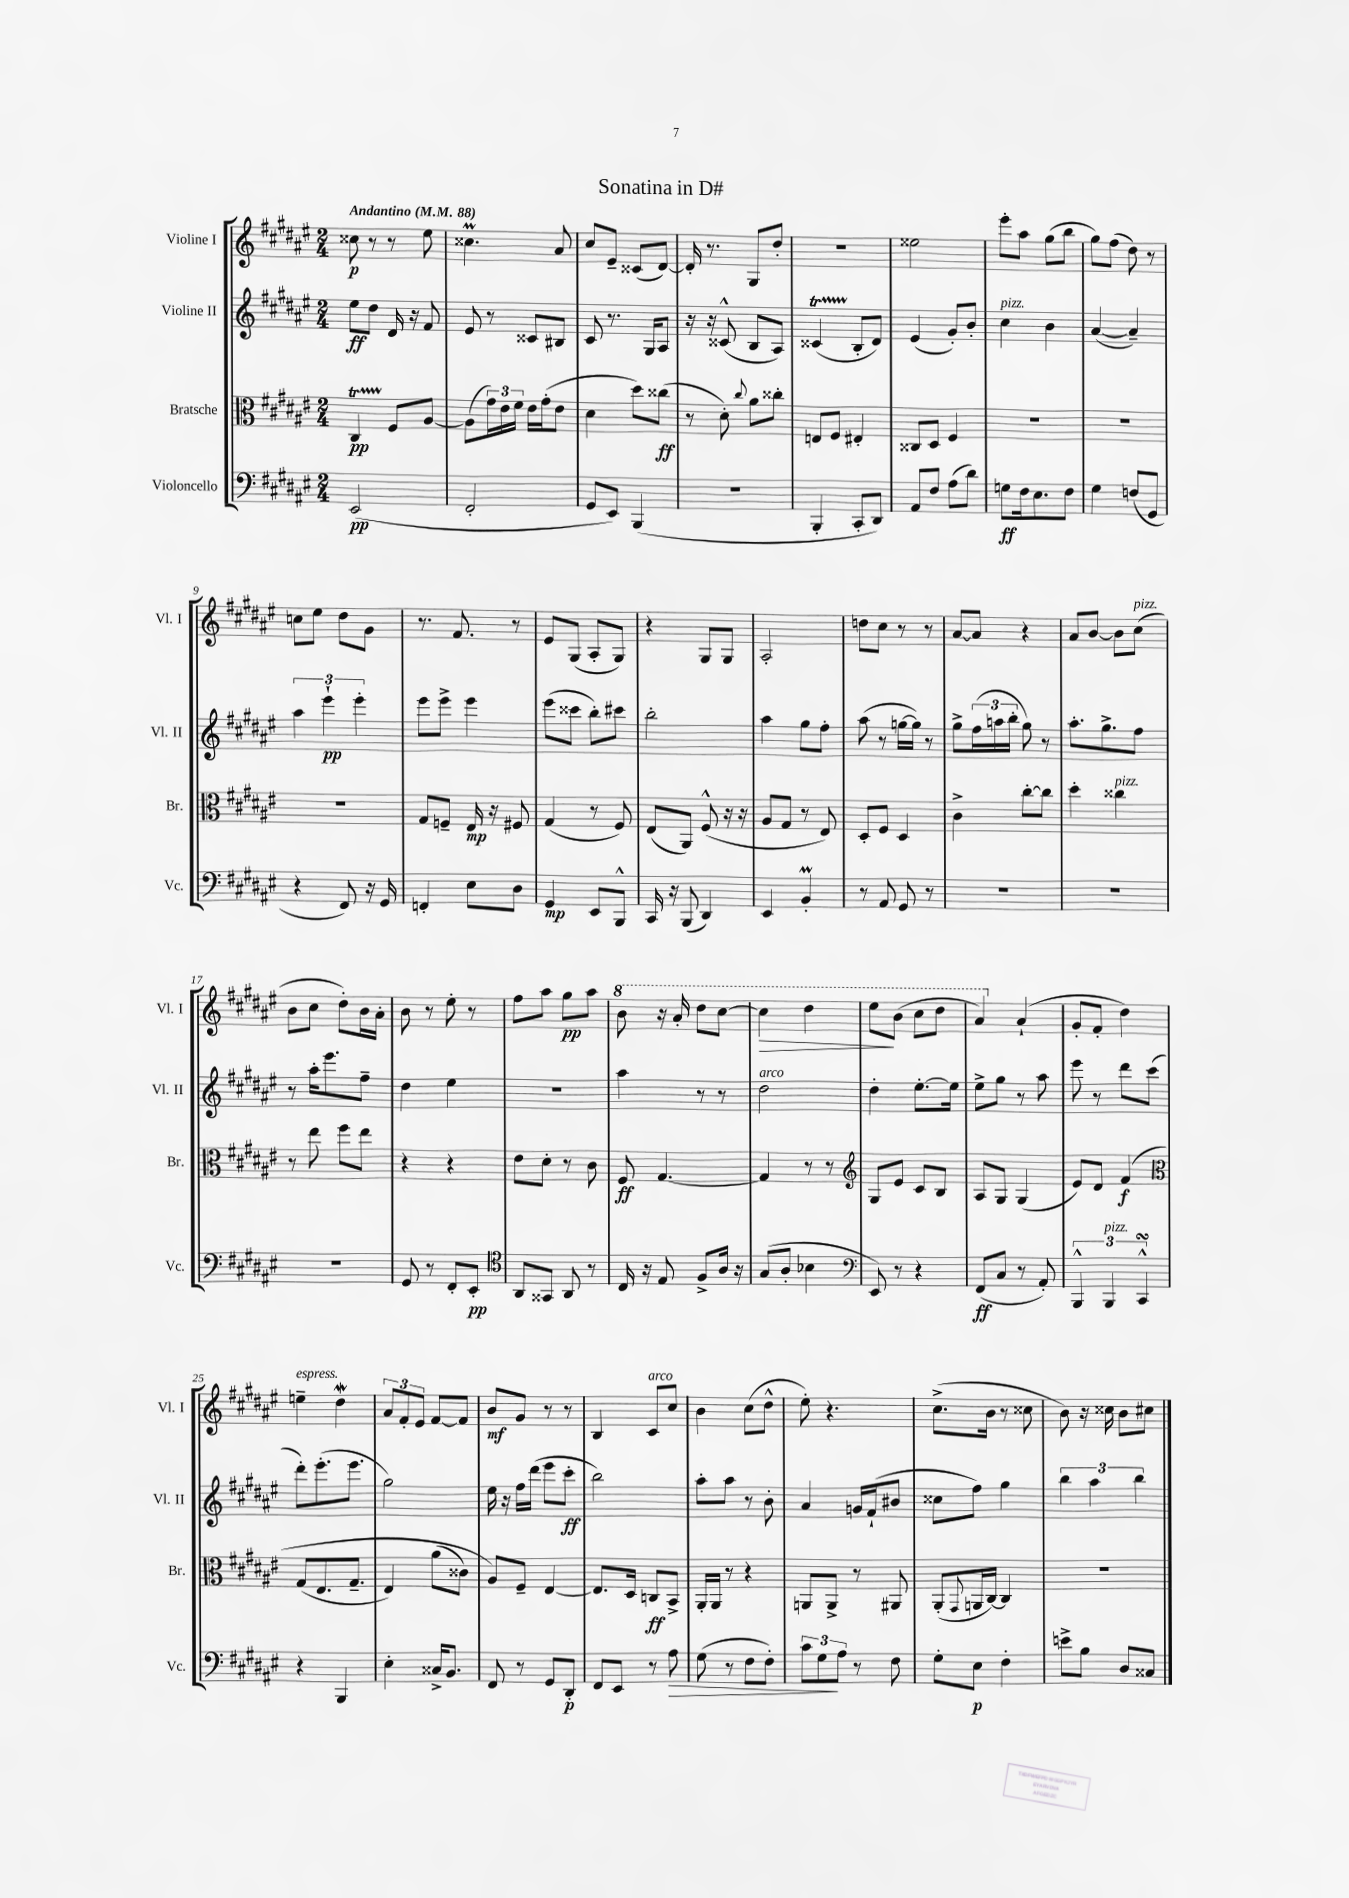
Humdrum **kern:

**kern	**dynam	**kern	**dynam	**kern	**dynam	**kern	**dynam
*part4	*part4	*part3	*part3	*part2	*part2	*part1	*part1
*staff4	*staff4	*staff3	*staff3	*staff2	*staff2	*staff1	*staff1
*I"Violoncello	*	*I"Bratsche	*	*I"Violine II	*	*I"Violine I	*
*I'Vc.	*	*I'Br.	*	*I'Vl. II	*	*I'Vl. I	*
*clefF4	*	*clefC3	*	*clefG2	*	*clefG2	*
*k[f#c#g#d#a#e#]	*	*k[f#c#g#d#a#e#]	*	*k[f#c#g#d#a#e#]	*	*k[f#c#g#d#a#e#]	*
*M2/4	*	*M2/4	*	*M2/4	*	*M2/4	*
*MM88	*	*MM88	*	*MM88	*	*MM88	*
=1	=1	=1	=1	=1	=1	=1	=1
!	!	!	!	!	!	!LO:TX:a:B:t=Andantino	!
(2EE#/	pp	4C#T/	pp	8ee#\L	ff	8cc##X\	p
.	.	.	.	8dd#\J	.	8r	.
.	.	8F#/L	.	16d#/	.	8r	.
.	.	.	.	16r	.	.	.
.	.	[8A#/J	.	8f#/	.	8ee#\	.
=2	=2	=2	=2	=2	=2	=2	=2
2FF#'/	.	(8A#\L]	.	8e#/	.	4.cc##Xm\	.
.	.	24g#\L)	.	8r	.	.	.
.	.	24e#\	.	.	.	.	.
.	.	24f#\JJ	.	.	.	.	.
.	.	16e#\LL	.	8c##X/L	.	.	.
.	.	(16g#'\J	.	.	.	.	.
.	.	8e#\J	.	8B#X/J	.	8a#/	.
=3	=3	=3	=3	=3	=3	=3	=3
8GG#/L	.	4d#\	.	8c#/	.	8cc#/L	.
8EE#/J)	.	.	.	8.r	.	8e#~/J	.
(4BBB/	.	8dd#\L)	.	.	.	(8c##X/L	.
.	.	.	.	16G#/KL	.	.	.
.	.	(8cc##X\J	ff	8A#/J	.	[8d#/J)	.
=4	=4	=4	=4	=4	=4	=4	=4
2r	.	8r	.	16r	.	16d#'/]	.
.	.	.	.	16r	.	8.r	.
.	.	8d#'\)	.	(8c##X^^/	.	.	.
.	.	8qqcc#/	.	.	.	.	.
.	.	8a#\L	.	8B/L	.	8G#/L	.
.	.	8cc##X'\J	.	8A#/J)	.	8dd#'/J	.
=5	=5	=5	=5	=5	=5	=5	=5
4BBB'/	.	8En/L	.	(4c##Xt/	.	2r	.
.	.	8F#/J	.	.	.	.	.
8CC#'/L	.	4E#X'/	.	8B'/L	.	.	.
8DD#/J)	.	.	.	8d#/J)	.	.	.
=6	=6	=6	=6	=6	=6	=6	=6
8AA#/L	.	8C##X/L	.	(4e#/	.	2ee##X\	.
8F#/J	.	8D#/J	.	.	.	.	.
(8A#\L	.	4F#/	.	8g#'/L)	.	.	.
8d#\J)	.	.	.	8b'/J	.	.	.
=7	=7	=7	=7	=7	=7	=7	=7
!	!	!	!	!LO:TX:a:i:t=pizz.	!	!	!
8Gn\L	ff	2r	.	4cc#\	.	8eee#'\L	.
16F#\k	.	.	.	.	.	8aa#\J	.
8.E#\	.	.	.	.	.	.	.
.	.	.	.	4b\	.	(8gg#\L	.
8F#\J	.	.	.	.	.	8bb\J	.
=8	=8	=8	=8	=8	=8	=8	=8
4G#\	.	2r	.	([4a#/	.	8gg#\L)	.
.	.	.	.	.	.	(8ff#\J	.
(8Fn/L	.	.	.	4a#~/])	.	8dd#\)	.
8GG#/J	.	.	.	.	.	8r	.
!!LO:LB:g=z
=9	=9	=9	=9	=9	=9	=9	=9
4r	.	2r	.	6aa#\	.	8ccn\L	.
.	.	.	.	.	.	8ee#\J	.
.	.	.	.	6eee#`\	pp	.	.
8FF#/)	.	.	.	.	.	8dd#\L	.
.	.	.	.	6eee#'\	.	.	.
16r	.	.	.	.	.	8g#\J	.
16GG#/	.	.	.	.	.	.	.
=10	=10	=10	=10	=10	=10	=10	=10
4FFn'/	.	8G#/L	.	8eee#\L	.	8.r	.
.	.	8Fn~/J	.	8eee#^\J	.	.	.
.	.	.	.	.	.	8.f#/	.
8E#\L	.	16E#/	mp	4eee#\	.	.	.
.	.	16r	.	.	.	.	.
8D#\J	.	8F#X/	.	.	.	8r	.
=11	=11	=11	=11	=11	=11	=11	=11
4GG#/	mp	(4G#/	.	(8eee#\L	.	8e#/L	.
.	.	.	.	8ccc##X\J	.	(8G#/J	.
8EE#/L	.	8r	.	8bb'\L)	.	8A#'/L	.
8BBB^^/J	.	8F#/)	.	8ccc#X\J	.	8G#/J)	.
=12	=12	=12	=12	=12	=12	=12	=12
16CC#/	.	(8E#/L	.	2bb'\	.	4r	.
16r	.	.	.	.	.	.	.
(8BBB/	.	8AA#/J)	.	.	.	.	.
4DD#/)	.	(8F#^^/	.	.	.	8G#/L	.
.	.	16r	.	.	.	8G#/J	.
.	.	16r	.	.	.	.	.
=13	=13	=13	=13	=13	=13	=13	=13
4EE#/	.	8A#/L	.	4aa#\	.	2A#'/	.
.	.	8G#/J	.	.	.	.	.
4BBM'/	.	8r	.	8gg#\L	.	.	.
.	.	8E#/)	.	8ff#'\J	.	.	.
=14	=14	=14	=14	=14	=14	=14	=14
8r	.	8D#'/L	.	(8aa#\	.	8ddn\L	.
8AA#/	.	8F#/J	.	8r	.	8cc#\J	.
8GG#/	.	4D#/	.	[16ggn\LL	.	8r	.
.	.	.	.	16gg\JJ])	.	.	.
8r	.	.	.	8r	.	8r	.
=15	=15	=15	=15	=15	=15	=15	=15
2r	.	4c#^\	.	8gg#^\L	.	[8a#/L	.
.	.	.	.	(24ff#\L	.	8a#/J]	.
.	.	.	.	24aan\	.	.	.
.	.	.	.	24bb'\JJ	.	.	.
.	.	[8cc#'\L	.	8gg#\)	.	4r	.
.	.	8cc#\J]	.	8r	.	.	.
=16	=16	=16	=16	=16	=16	=16	=16
2r	.	4dd#'\	.	8.aa#'\L	.	8a#/L	.
.	.	.	.	.	.	[8b/J	.
.	.	.	.	8.gg#^\	.	.	.
!	!	!LO:TX:a:i:t=pizz.	!	!	!	!	!
.	.	4cc##X\	.	.	.	8b\L]	.
!	!	!	!	!	!	!LO:TX:a:i:t=pizz.	!
.	.	.	.	8ff#\J	.	(8cc#\J	.
!!LO:LB:g=z
=17	=17	=17	=17	=17	=17	=17	=17
2r	.	8r	.	8r	.	8b\L	.
.	.	8ee#\	.	16aa#'\KL	.	8cc#\J	.
.	.	.	.	8.eee#\	.	.	.
.	.	8ff#\L	.	.	.	8dd#'\L)	.
.	.	8ee#\J	.	8ff#~\J	.	16b\L	.
.	.	.	.	.	.	16a#'\JJ	.
=18	=18	=18	=18	=18	=18	=18	=18
8GG#/	.	4r	.	4dd#\	.	8b\	.
8r	.	.	.	.	.	8r	.
8FF#'/L	.	4r	.	4ee#\	.	8ee#'\	.
8EE#'/J	pp	.	.	.	.	8r	.
=19	=19	=19	=19	=19	=19	=19	=19
*clefC4	*	*	*	*	*	*	*
8AA#/L	.	8e#\L	.	2r	.	8ff#\L	.
8GG##X/J	.	8d#'\J	.	.	.	8aa#\J	.
8AA#/	.	8r	.	.	.	8gg#\L	pp
8r	.	8c#\	.	.	.	8aa#\J	.
=20	=20	=20	=20	=20	=20	=20	=20
*	*	*	*	*	*	*8va	*
16C#/	.	8F#/	ff	4aa#\	.	8bb\	.
16r	.	.	.	.	.	.	.
8E#/	.	[4.G#/	.	.	.	16r	.
.	.	.	.	.	.	16aa#'/	.
8F#^/L	.	.	.	8r	.	8ddd#\L	.
16A#/Jk	.	.	.	8r	.	[8ccc#\J	.
16r	.	.	.	.	.	.	.
=21	=21	=21	=21	=21	=21	=21	=21
!	!	!	!	!LO:TX:a:i:t=arco	!	!	!
!	!	!	!	!	!	!	!LO:HP:b
(8G#/L	.	4G#/]	.	2dd#\	.	4ccc#\]	>
8A#'/J	.	.	.	.	.	.	.
4B-X\	.	8r	.	.	.	4ddd#\	.
.	.	8r	.	.	.	.	.
=22	=22	=22	=22	=22	=22	=22	=22
*clefF4	*	*clefG2	*	*	*	*	*
8EE#/)	.	8G#/L	.	4dd#'\	.	8eee#\L	.
8r	.	8e#/J	.	.	.	(8bb\J	]
4r	.	8c#/L	.	[8.ee#'\L	.	8ccc#\L	.
.	.	8B/J	.	.	.	8ddd#\J	.
.	.	.	.	16ee#\Jk]	.	.	.
=23	=23	=23	=23	=23	=23	=23	=23
(8FF#/L	ff	8A#/L	.	8ee#^\L	.	4aa#/)	.
8C#/J	.	8G#/J	.	8gg#\J	.	.	.
*	*	*	*	*	*	*X8va	*
8r	.	(4G#/	.	8r	.	(4a#`/	.
8AA#'/)	.	.	.	8aa#\	.	.	.
=24	=24	=24	=24	=24	=24	=24	=24
6BBB^^/	.	8e#/L)	.	8eee#\	.	8g#'/L	.
.	.	8d#/J	.	8r	.	8f#'/J	.
!LO:TX:a:i:t=pizz.	!	!	!	!	!	!	!
6BBB/	.	.	.	.	.	.	.
.	.	(4f#/	f	8ddd#\L	.	4dd#\)	.
6CC#sSSS^^/	.	.	.	.	.	.	.
.	.	.	.	(8ccc#\J	.	.	.
!!LO:LB:g=z
=25	=25	=25	=25	=25	=25	=25	=25
*	*	*clefC3	*	*	*	*	*
!	!	!	!	!	!	!LO:TX:a:i:t=espress.	!
4r	.	(8G#/L	.	8ddd#'\L)	.	4een~\	.
.	.	8.E#/	.	(8.eee#'\	.	.	.
4BBB/	.	.	.	.	.	4dd#W\	.
.	.	8.G#~/J	.	8.eee#\J	.	.	.
=26	=26	=26	=26	=26	=26	=26	=26
4E#'\	.	4E#/)	.	2gg#\)	.	12a#/L	.
.	.	.	.	.	.	12f#'/	.
.	.	.	.	.	.	12e#/J	.
16C##X^/KL	.	(8a#\L	.	.	.	[8f#/L	.
8.BB/J	.	.	.	.	.	.	.
.	.	8c##X\J)	.	.	.	8f#/J]	.
=27	=27	=27	=27	=27	=27	=27	=27
8FF#/	.	8A#/L)	.	16ee#\	.	8b/L	mf
.	.	.	.	16r	.	.	.
8r	.	8F#~/J	.	16ff#\LL	.	8g#/J	.
.	.	.	.	(16ddd#\JJ	.	.	.
8GG#/L	.	[4E#/	.	8eee#\L	.	8r	.
8DD#'/J	p	.	.	8ccc#'\J	ff	8r	.
=28	=28	=28	=28	=28	=28	=28	=28
8FF#/L	.	8.E#/L]	.	2bb\)	.	4B/	.
8EE#/J	.	.	.	.	.	.	.
.	.	16D#/Jk	.	.	.	.	.
!	!	!	!	!	!	!LO:TX:a:i:t=arco	!
8r	.	8Cn/L	ff	.	.	8c#/L	.
!	!LO:HP:b	!	!	!	!	!	!
8A#\	>	8BB^/J	.	.	.	8cc#/J	.
=29	=29	=29	=29	=29	=29	=29	=29
(8G#\	.	16AA#'/LL	.	8aa#'\L	.	4b\	.
.	.	16AA#/JJ	.	.	.	.	.
8r	.	8r	.	8aa#\J	.	.	.
8F#\L	.	4r	.	8r	.	(8cc#\L	.
8F#'\J)	.	.	.	8b'\	.	8dd#^^\J	.
=30	=30	=30	=30	=30	=30	=30	=30
12c#\L	.	8AAn/L	.	4a#/	.	8ee#'\)	.
12G#\	.	.	.	.	.	.	.
.	.	8AA^/J	.	.	.	4.r	.
12A#\J	]	.	.	.	.	.	.
8r	.	8r	.	16gn/LL	.	.	.
.	.	.	.	(16f#`/J	.	.	.
8F#\	.	8AA#X/	.	8b#X/J	.	.	.
=31	=31	=31	=31	=31	=31	=31	=31
8G#'\L	.	(8AA#'/L	.	8cc##X\L	.	(8.cc#^\L	.
.	.	8qqGG#/	.	.	.	.	.
8E#\J	p	16AAn/L	.	8ff#\J)	.	.	.
.	.	[16C#/JJ)	.	.	.	16b\Jk	.
4F#'\	.	4C#/]	.	4gg#\	.	8r	.
.	.	.	.	.	.	8cc##X\	.
=32	=32	=32	=32	=32	=32	=32	=32
8en^\L	.	2r	.	6bb\	.	8b\)	.
8B\J	.	.	.	.	.	16r	.
.	.	.	.	6aa#\	.	.	.
.	.	.	.	.	.	16cc##X\	.
8D#/L	.	.	.	.	.	8b\L	.
.	.	.	.	6bb\	.	.	.
8C##X/J	.	.	.	.	.	8cc#X\J	.
==	==	==	==	==	==	==	==
*-	*-	*-	*-	*-	*-	*-	*-
